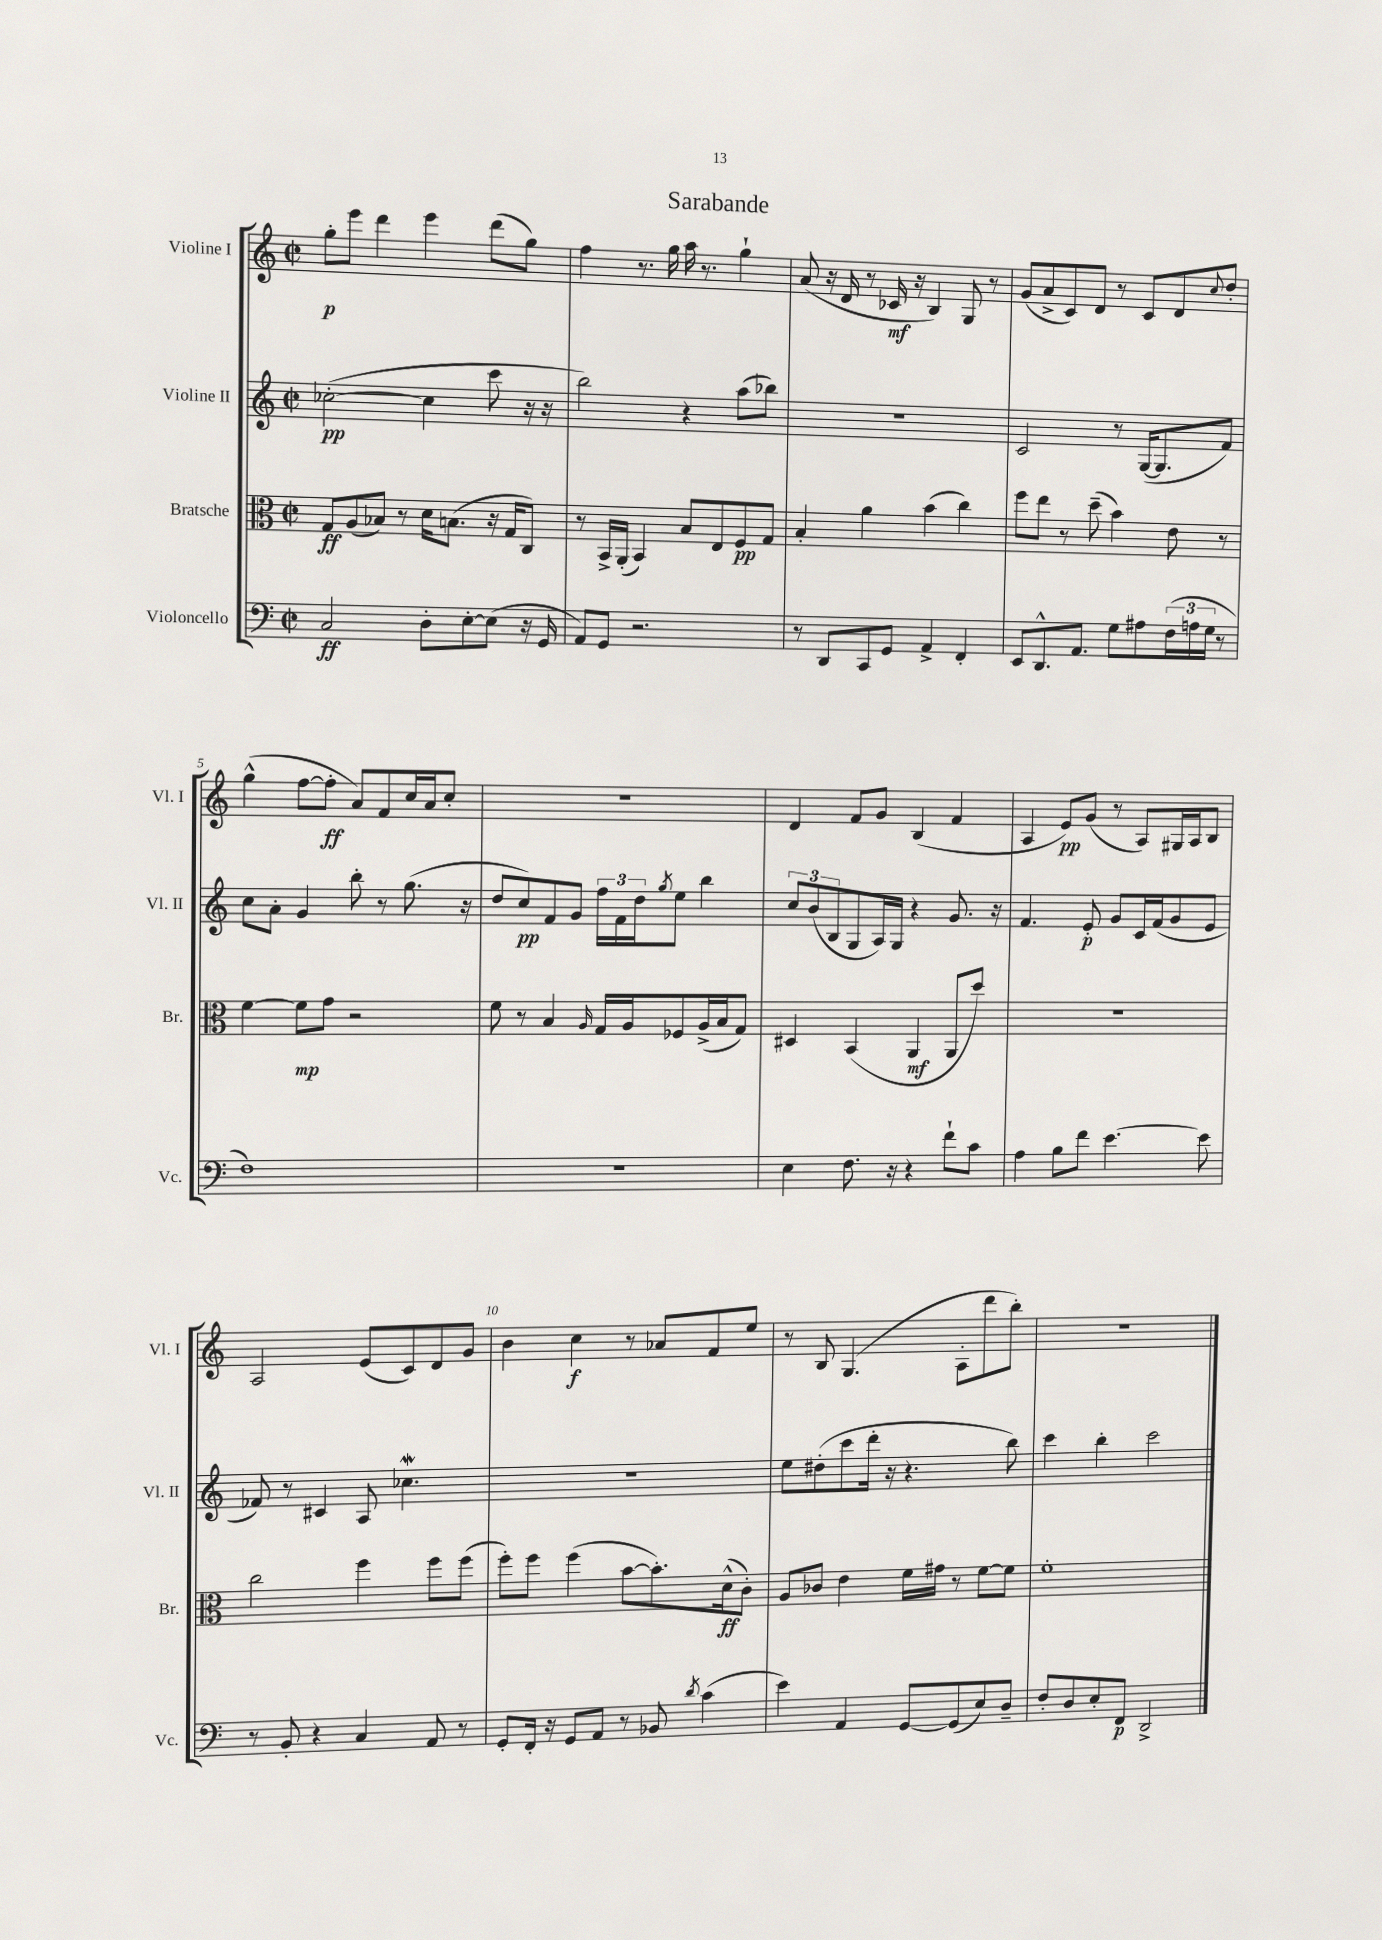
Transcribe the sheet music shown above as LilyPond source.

\header { title = "Sarabande" }
<<
\new StaffGroup <<
\new Staff = "s0" \with { instrumentName = "Violine I" shortInstrumentName = "Vl. I" } {
    \clef treble \key c \major \defaultTimeSignature \time 2/2
    g''8-.\p e'''8 d'''4 e'''4 d'''8( g''8) |
    f''4 r8. g''16 a''16 r8. g''4-! |
    a'8( r16 d'16 r8 ces'16\mf r16 b4) g8 r8 |
    g'8( a'8-> c'8) d'8 r8 c'8 d'8 \appoggiatura { c''8 } d''8-. |
    g''4-^( f''8~ f''8-.\ff a'8) f'8 c''16 a'16 c''8-. |
    R1 |
    d'4 f'8 g'8 b4( f'4 |
    a4 e'8\pp) g'8( r8 a8) gis16 a16 b8 |
    a2 e'8( c'8) d'8 g'8 |
    b'4 c''4\f r8 aes'8 f'8 e''8 |
    r8 b8 g4.( a8-. d'''8 b''8-.) |
    R1 \bar "|." |
}
\new Staff = "s1" \with { instrumentName = "Violine II" shortInstrumentName = "Vl. II" } {
    \clef treble \key c \major \defaultTimeSignature \time 2/2
    ces''2~-.\pp( ces''4 c'''8 r16 r16 |
    b''2) r4 a''8( bes''8) |
    R1 |
    c'2 r8 g16~( g8. f'8) |
    c''8 a'8-. g'4 b''8-. r8 g''8.( r16 |
    d''8 c''8\pp) f'8 g'8 \tuplet 3/2 { f''16 f'16 d''16 } \acciaccatura { g''8 } e''8 b''4 |
    \tuplet 3/2 { c''8 b'8( b8 } g8 a16) g16 r4 g'8. r16 |
    f'4. e'8-.\p g'8 c'16 f'16( g'8 e'8 |
    fes'8) r8 cis'4 a8 ces''4.\mordent |
    r1 |
    e''8 dis''8-.( c'''8 d'''16-. r16 r4. b''8) |
    c'''4 b''4-. c'''2 \bar "|." |
}
\new Staff = "s2" \with { instrumentName = "Bratsche" shortInstrumentName = "Br." } {
    \clef alto \key c \major \defaultTimeSignature \time 2/2
    g8\ff a8( bes8) r8 d'16 b8.( r16 g16 c8) |
    r8 b,16-> a,16-.( b,4) b8 e8 f8\pp g8 |
    b4-. a'4 b'4( c''4) |
    f''8 e''8 r8 d''8--( b'4) e'8 r8 |
    f'4~ f'8\mp g'8 r2 |
    f'8 r8 b4 \grace { a16 } g16 a16 fes8 a16->( b16 g8) |
    dis4 b,4( a,4\mf a,8 d''8) |
    R1 |
    c''2 f''4 f''8 f''8( |
    f''8-.) f''8 f''4( b'8~ b'8.-.) d'16-^\ff( c'8-.) |
    a8 ces'8 e'4 f'16 gis'16 r8 f'8~ f'8 |
    f'1-. \bar "|." |
}
\new Staff = "s3" \with { instrumentName = "Violoncello" shortInstrumentName = "Vc." } {
    \clef bass \key c \major \defaultTimeSignature \time 2/2
    c2\ff d8-. e8~-. e8( r16 g,16 |
    a,8) g,8 r2. |
    r8 d,8 c,8 g,8 a,4-> f,4-. |
    e,8 d,8.-^ a,8. g8 ais8 \tuplet 3/2 { f16( a16 g16 } r8 |
    f1) |
    R1 |
    e4 f8. r16 r4 f'8-! c'8 |
    a4 b8 f'8 e'4.~ e'8 |
    r8 b,8-. r4 c4 a,8 r8 |
    g,8-. f,16-. r16 g,8 a,8 r8 bes,8 \acciaccatura { d'8 } c'4( |
    e'4) a,4 g,8~ g,8( e8) d8-- |
    f8-. d8 e8-. f,8\p d,2-> \bar "|." |
}
>>
>>
\layout { \context { \Score \override BarNumber.break-visibility = ##(#f #t #t) barNumberVisibility = #(every-nth-bar-number-visible 5) } }
